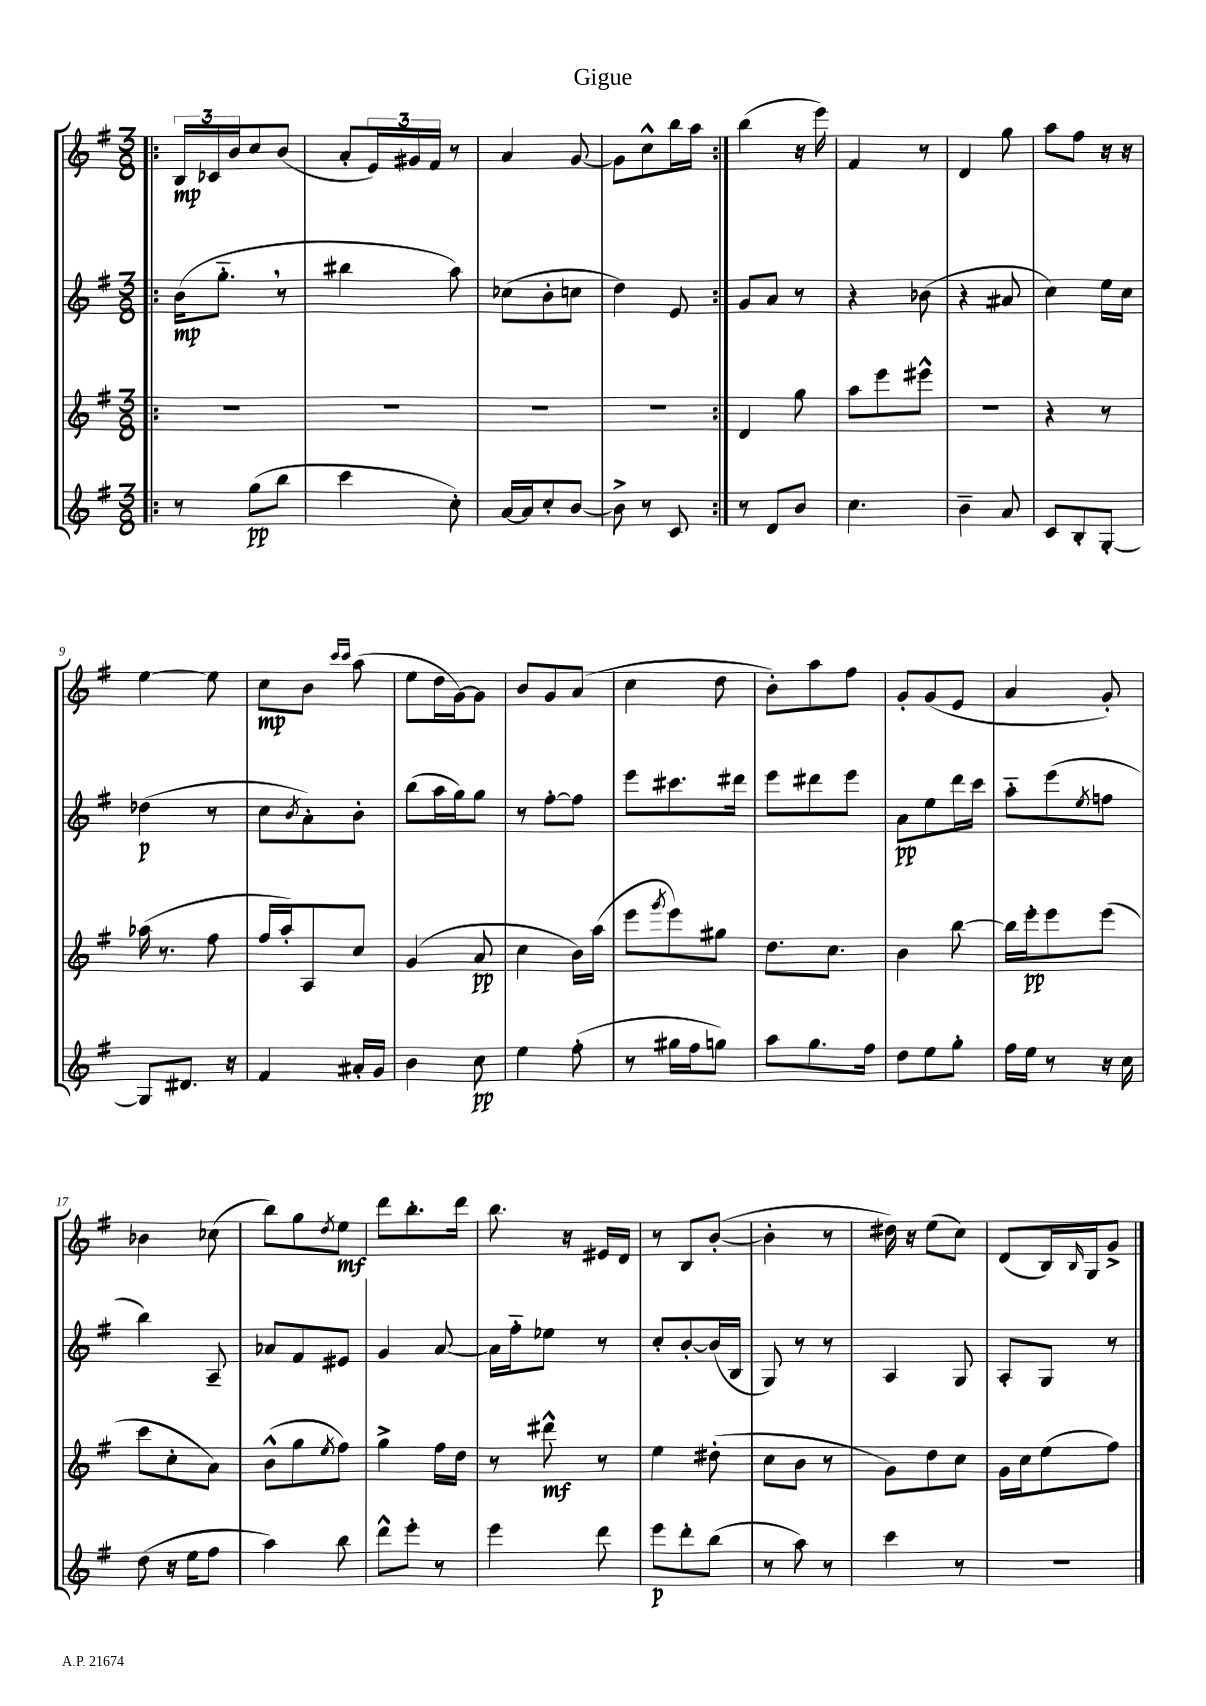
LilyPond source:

\header { title = "Gigue" }
<<
\new StaffGroup <<
\new Staff = "s0" {
    \clef treble \key g \major \numericTimeSignature \time 3/8
    \repeat volta 2 { \bar ".|:" \tuplet 3/2 { b16\mp ces'16 b'16 } c''8 b'8( |
    a'8-. \tuplet 3/2 { e'16) gis'16 fis'16 } r8 |
    a'4 g'8~ |
    g'8 c''8-^ b''16 a''16 | }
    b''4( r16 e'''16) |
    fis'4 r8 |
    d'4 g''8 |
    a''8 fis''8 r16 r16 |
    e''4~ e''8 |
    c''8\mp b'8 \grace { c'''16 c'''16 } a''8( |
    e''8 d''16 g'16~) g'8 |
    b'8 g'8 a'8( |
    c''4 d''8 |
    b'8-.) a''8 fis''8 |
    g'8-. g'8( e'8 |
    a'4 g'8-.) |
    bes'4 ces''8( |
    b''8) g''8 \acciaccatura { d''8 } e''8\mf |
    d'''8 b''8.-. d'''16 |
    b''8. r16 eis'16 d'16 |
    r8 b8 b'8~-.( |
    b'4-. r8 |
    dis''16) r16 e''8( c''8) |
    d'8( b16) \grace { b16 } g16 g'8-> \bar "|." |
}
\new Staff = "s1" {
    \clef treble \key g \major \numericTimeSignature \time 3/8
    \repeat volta 2 { \bar ".|:" b'16\mp( g''8.-_ \breathe r8 |
    bis''4 a''8) |
    ces''8( b'8-. c''8 |
    d''4) e'8 | }
    g'8 a'8 r8 |
    r4 bes'8( |
    r4 ais'8 |
    c''4) e''16 c''16 |
    des''4\p( r8 |
    c''8 \acciaccatura { b'8 } a'8-.) b'8-. |
    b''8( a''16 g''16) g''8 |
    r8 fis''8~-. fis''8 |
    e'''8 cis'''8. dis'''16 |
    e'''8 dis'''8 e'''8 |
    a'8\pp e''8 d'''16 c'''16 |
    a''8-_ e'''8( \acciaccatura { e''8 } f''8 |
    b''4) a8-- |
    aes'8 fis'8 eis'8 |
    g'4 a'8~ |
    a'16 fis''16-_ ees''8 r8 |
    c''8-. b'8~-. b'16( b16 |
    g8) r8 r8 |
    a4 g8 |
    a8-. g8 r8 \bar "|." |
}
\new Staff = "s2" {
    \clef treble \key g \major \numericTimeSignature \time 3/8
    \repeat volta 2 { \bar ".|:" R4. |
    R4. |
    R4. |
    R4. | }
    d'4 g''8 |
    a''8 e'''8 eis'''8-^ |
    R4. |
    r4 r8 |
    aes''16( r8. fis''8 |
    fis''16 a''16-.) a8 c''8 |
    g'4( a'8\pp |
    c''4 b'16) a''16( |
    e'''8 \acciaccatura { g'''8 } e'''8) gis''8 |
    d''8. c''8. |
    b'4 b''8~ |
    b''16 e'''16-.\pp e'''8 e'''8( |
    c'''8 c''8-. a'8) |
    b'8-^( g''8 \acciaccatura { e''8 } fis''8) |
    g''4-> fis''16 d''16 |
    r8 dis'''8-^\mf r8 |
    e''4 dis''8-.( |
    c''8 b'8 r8 |
    g'8) d''8 c''8 |
    g'16 c''16 e''8( fis''8) \bar "|." |
}
\new Staff = "s3" {
    \clef treble \key g \major \numericTimeSignature \time 3/8
    \repeat volta 2 { \bar ".|:" r8 g''8\pp( b''8 |
    c'''4 c''8-.) |
    a'16~ a'16 c''8-. b'8~ |
    b'8-> r8 c'8 | }
    r8 d'8 b'8 |
    c''4. |
    b'4-- a'8 |
    c'8 b8-. g8~-. |
    g8 dis'8. r16 |
    fis'4 ais'16-. g'16 |
    b'4 c''8\pp |
    e''4 fis''8-.( |
    r8 gis''16 fis''16 g''8) |
    a''8 g''8. fis''16 |
    d''8 e''8 g''8-. |
    fis''16 e''16 r8 r16 c''16 |
    d''8( r16 e''16 fis''8 |
    a''4) b''8 |
    d'''8-^ e'''8-. r8 |
    e'''4 d'''8 |
    e'''8\p d'''8-. b''8( |
    r8 a''8) r8 |
    c'''4 r8 |
    R4. \bar "|." |
}
>>
>>
